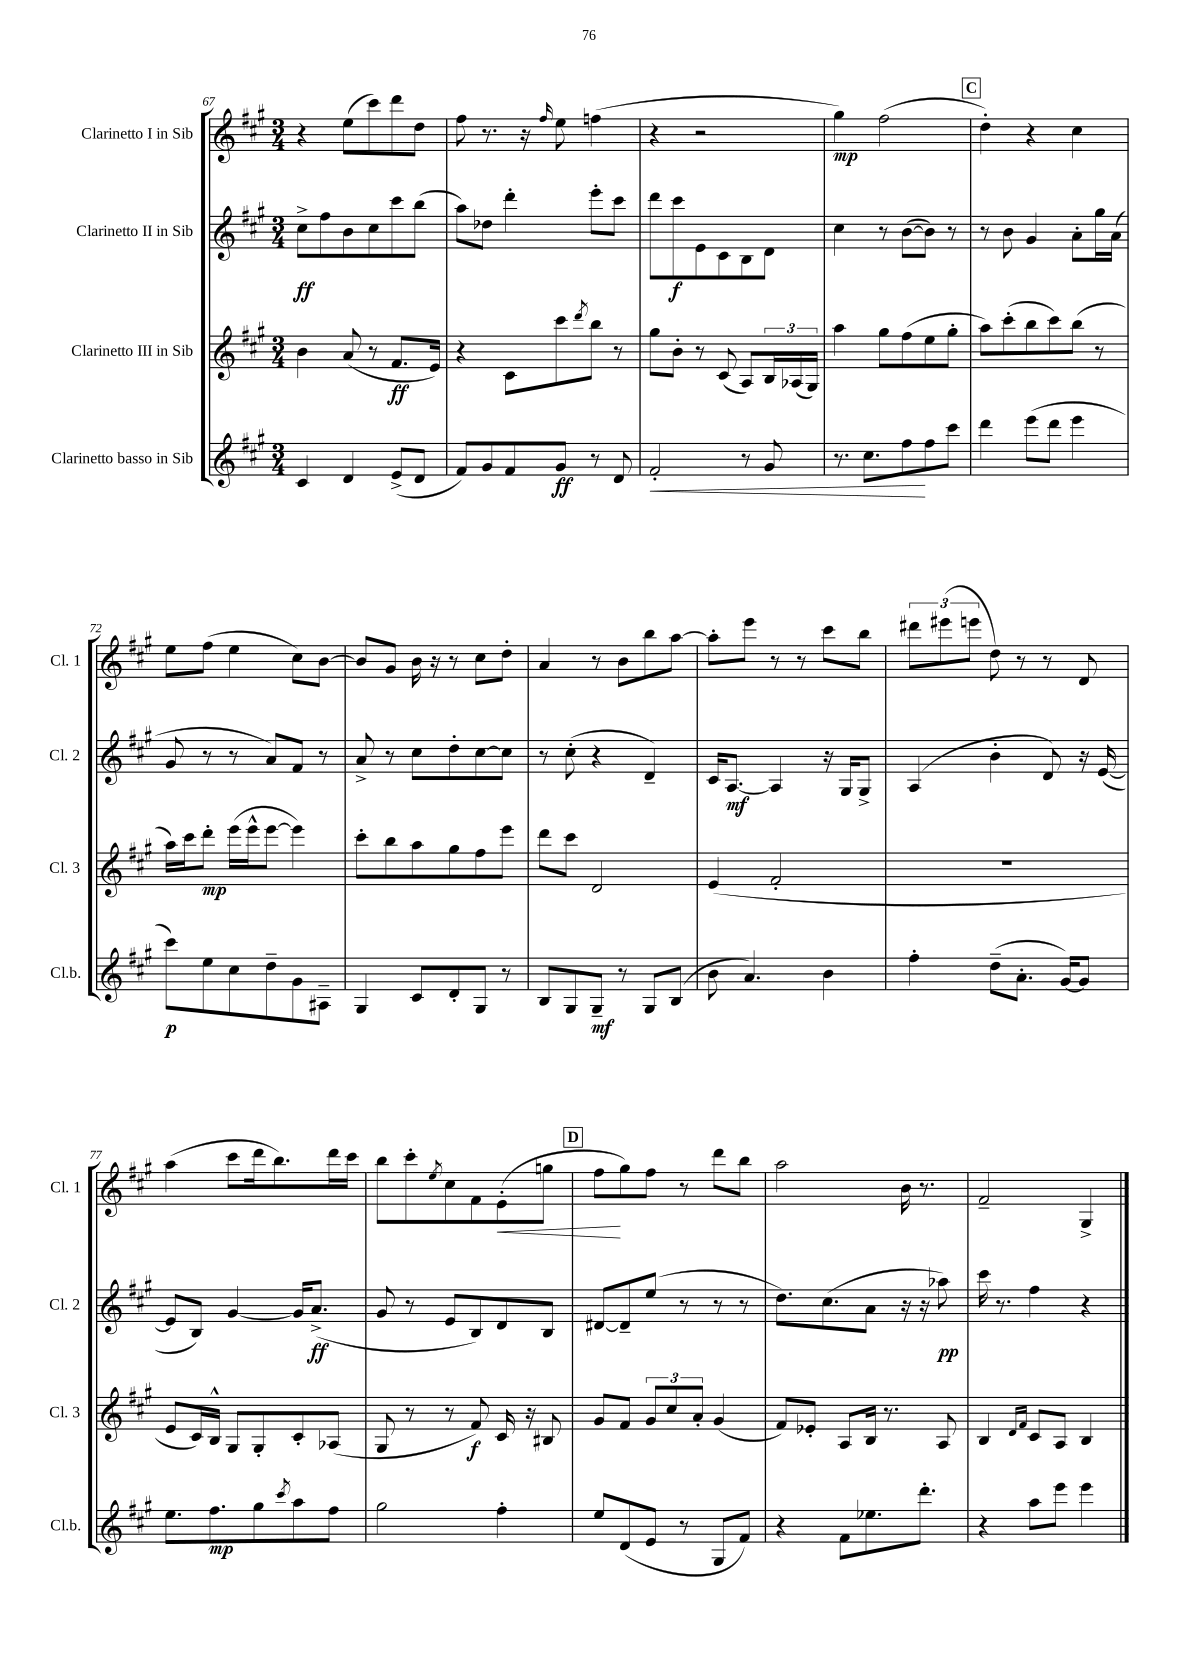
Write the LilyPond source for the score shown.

<<
\new StaffGroup <<
\new Staff = "s0" \with { instrumentName = "Clarinetto I in Sib" shortInstrumentName = "Cl. 1" } {
    \clef treble \key a \major \numericTimeSignature \time 3/4
    r4 e''8( cis'''8) d'''8 d''8 |
    fis''8 r8. r16 \grace { fis''16 } e''8 f''4( |
    r4 r2 |
    gis''4\mp) fis''2( |
    \mark \markup { \box "C" } d''4-.) r4 cis''4 |
    e''8 fis''8( e''4 cis''8) b'8~ |
    b'8 gis'8 b'16 r16 r8 cis''8 d''8-. |
    a'4 r8 b'8 b''8 a''8~ |
    a''8-. e'''8 r8 r8 cis'''8 b''8 |
    \tuplet 3/2 { dis'''8 eis'''8( e'''8 } d''8) r8 r8 d'8 |
    a''4( cis'''8 d'''16 b''8.) d'''16 cis'''16 |
    b''8 cis'''8-. \acciaccatura { e''8 } cis''8 fis'8 e'8-.\<( g''8 |
    \mark \markup { \box "D" } fis''8\! gis''8) fis''8 r8 d'''8 b''8 |
    a''2 b'16 r8. |
    fis'2-- gis4-> \bar "|." |
}
\new Staff = "s1" \with { instrumentName = "Clarinetto II in Sib" shortInstrumentName = "Cl. 2" } {
    \clef treble \key a \major \numericTimeSignature \time 3/4
    cis''8->\ff fis''8 b'8 cis''8 cis'''8 b''8( |
    a''8) des''8 d'''4-. e'''8-. cis'''8 |
    d'''8 cis'''8\f e'8 cis'8 b8 d'8 |
    cis''4 r8 b'8~( b'8) r8 |
    \mark \markup { \box "C" } r8 b'8 gis'4 a'8-. gis''16 a'16( |
    gis'8 r8 r8 a'8) fis'8 r8 |
    a'8-> r8 cis''8 d''8-. cis''8~ cis''8 |
    r8 cis''8-.( r4 d'4--) |
    cis'16 a8.~\mf a4 r16 gis16 gis8-> |
    a4( b'4-. d'8) r16 e'16~( |
    e'8 b8) gis'4~ gis'16 a'8.->\ff( |
    gis'8 r8 e'8 b8) d'8 b8 |
    \mark \markup { \box "D" } dis'8~ dis'8-- e''8( r8 r8 r8 |
    d''8.) cis''8.( a'8 r16 r16 aes''8\pp) |
    cis'''16 r8. fis''4 r4 \bar "|." |
}
\new Staff = "s2" \with { instrumentName = "Clarinetto III in Sib" shortInstrumentName = "Cl. 3" } {
    \clef treble \key a \major \numericTimeSignature \time 3/4
    b'4 a'8( r8 fis'8.\ff e'16) |
    r4 cis'8 cis'''8 \acciaccatura { d'''8 } b''8 r8 |
    gis''8 b'8-. r8 cis'8( a8) \tuplet 3/2 { b16 aes16( gis16) } |
    a''4 gis''8 fis''8( e''8 gis''8-. |
    \mark \markup { \box "C" } a''8) cis'''8-.( b''8 cis'''8) b''8( r8 |
    a''16) cis'''16 d'''8-.\mp e'''16( e'''16-^ e'''8~ e'''4) |
    cis'''8-. b''8 a''8 gis''8 fis''8 e'''8 |
    d'''8 cis'''8 d'2 |
    e'4( fis'2-. |
    R2. |
    e'8 cis'16) b16-^ gis8 gis8-. cis'8-. aes8( |
    gis8 r8 r8 fis'8\f) cis'16 r16 bis8 |
    \mark \markup { \box "D" } gis'8 fis'8 \tuplet 3/2 { gis'8 cis''8 a'8-. } gis'4( |
    fis'8) ees'8-. a8 b16 r8. a8 |
    b4 \grace { d'16 fis'16 } cis'8 a8 b4 \bar "|." |
}
\new Staff = "s3" \with { instrumentName = "Clarinetto basso in Sib" shortInstrumentName = "Cl.b." } {
    \clef treble \key a \major \numericTimeSignature \time 3/4
    cis'4 d'4 e'8->( d'8 |
    fis'8) gis'8 fis'8 gis'8\ff r8 d'8 |
    fis'2-.\< r8 gis'8 |
    r8. cis''8. fis''8\! fis''8 cis'''8 |
    \mark \markup { \box "C" } d'''4 e'''8( d'''8 e'''4 |
    cis'''8\p) e''8 cis''8 d''8-- gis'8 ais8-- |
    gis4 cis'8 d'8-. gis8 r8 |
    b8 gis8 gis8--\mf r8 gis8 b8( |
    b'8 a'4.) b'4 |
    fis''4-. d''8--( a'8.-. gis'16~) gis'8 |
    e''8. fis''8.\mp gis''8 \acciaccatura { cis'''8 } a''8 fis''8 |
    gis''2 fis''4-. |
    \mark \markup { \box "D" } e''8 d'8( e'8 r8 gis8 fis'8) |
    r4 fis'8 ees''8. d'''8.-. |
    r4 a''8 e'''8 e'''4 \bar "|." |
}
>>
>>
\layout { \context { \Score currentBarNumber = #67 } }
